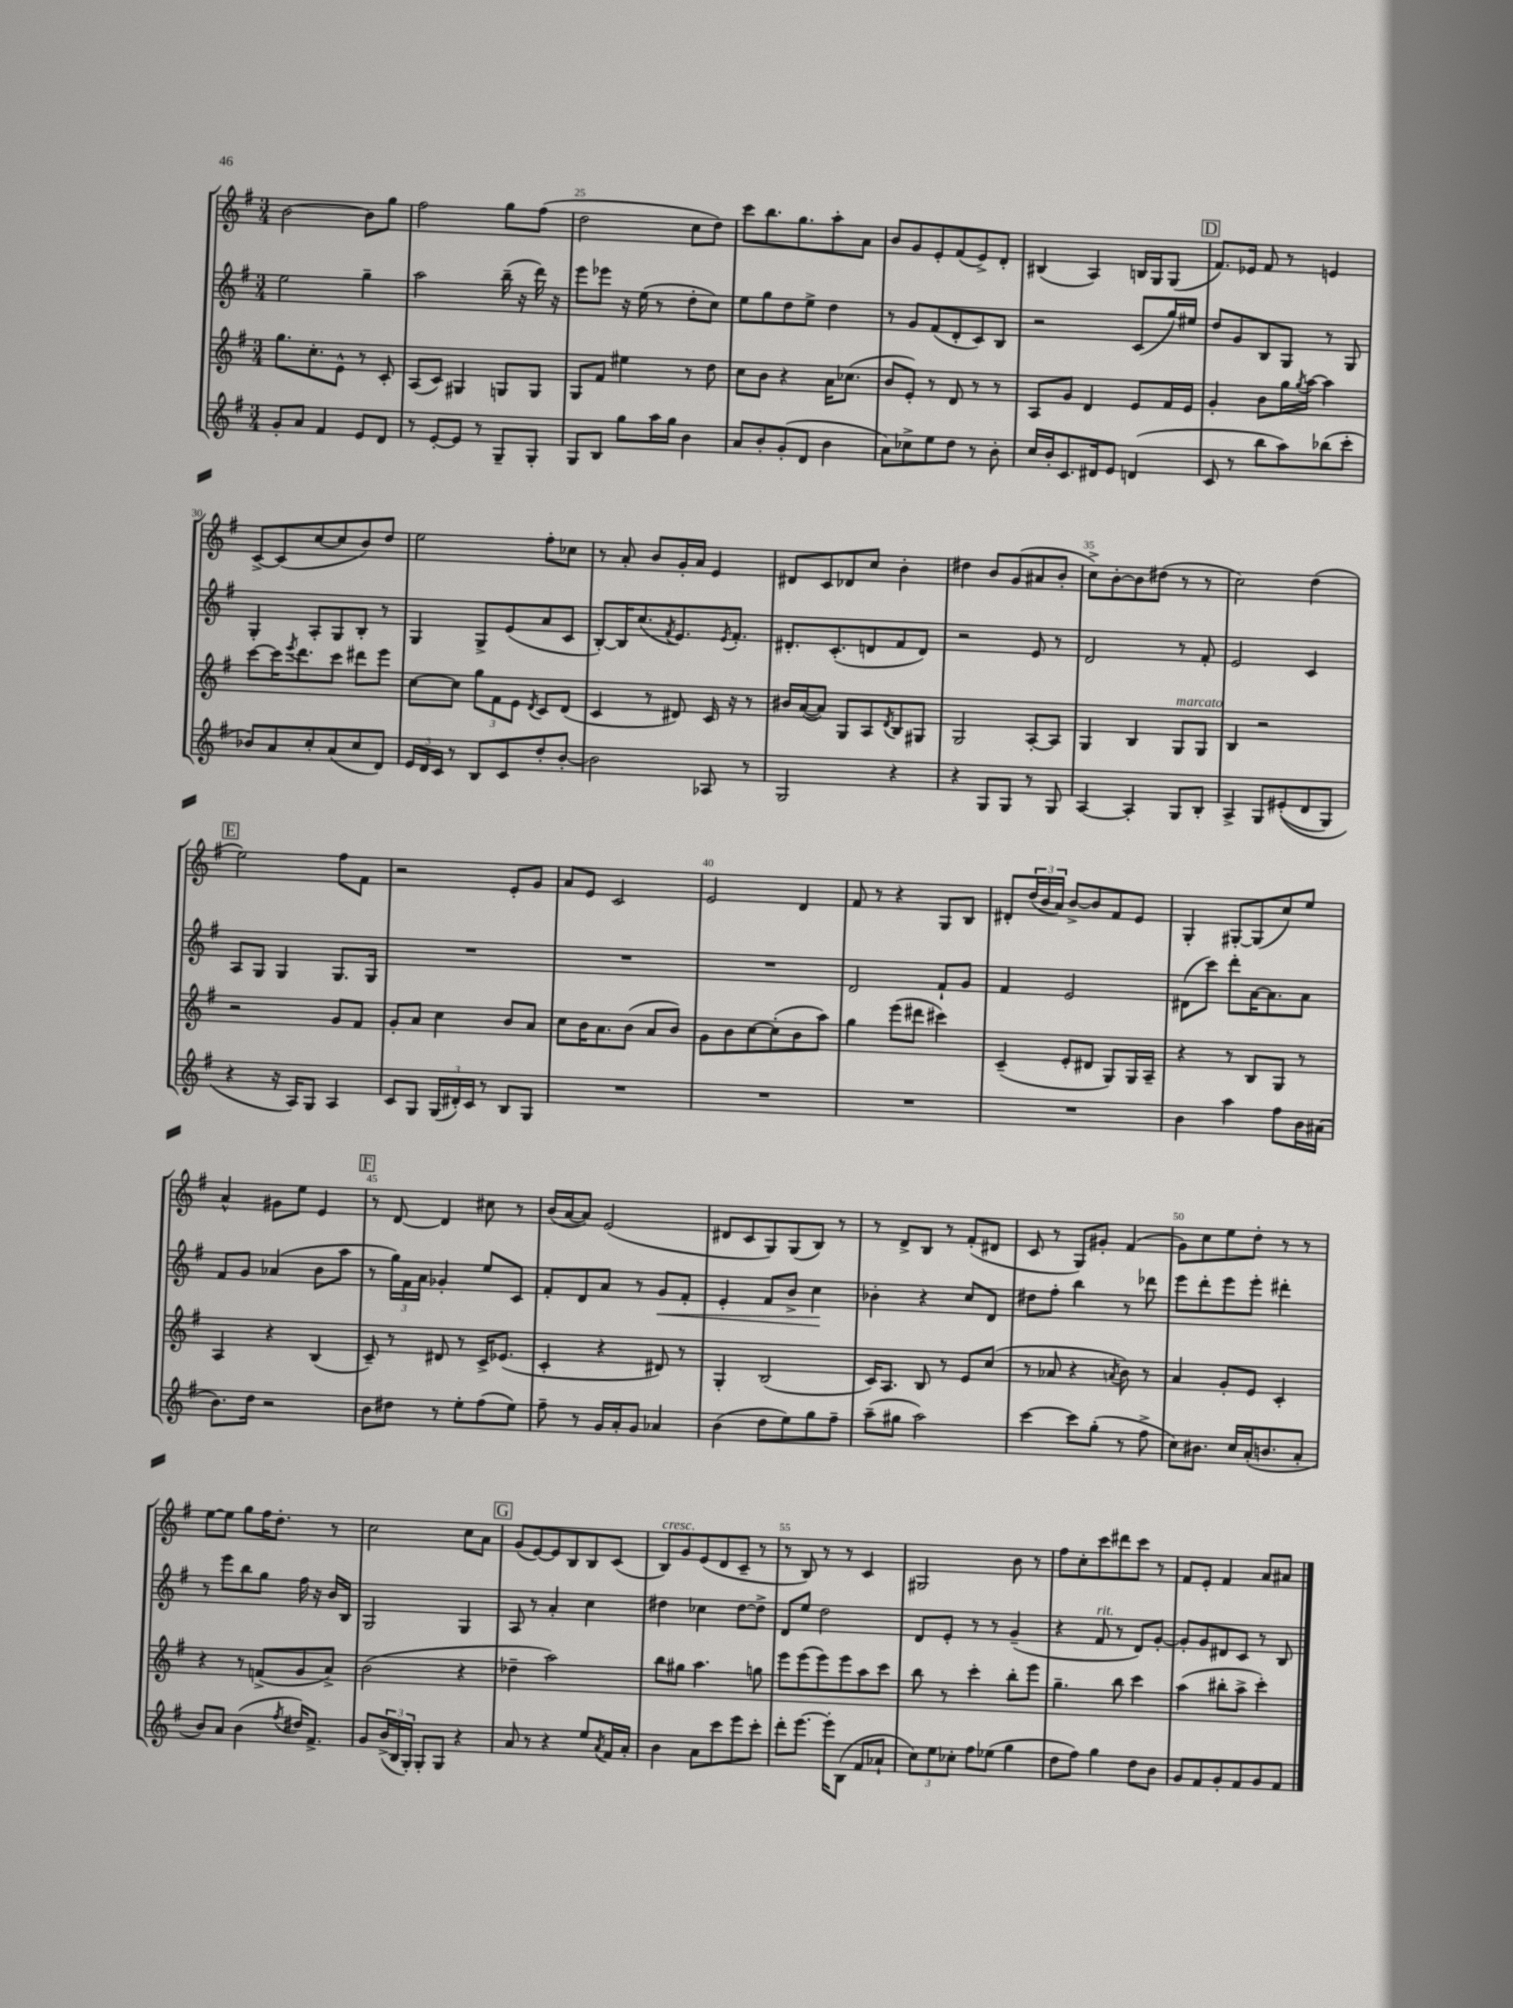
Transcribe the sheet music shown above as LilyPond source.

<<
\new StaffGroup <<
\new Staff = "s0" {
    \clef treble \key g \major \numericTimeSignature \time 3/4
    b'2~ b'8 g''8 |
    fis''2 g''8 fis''8( |
    d''2 c''8 d''8) |
    c'''8 b''8. g''8. a''8-. a'8 |
    b'8 g'8 e'8-. fis'8( e'8->) d'8-. |
    bis4( a4) b16 g16 g8( |
    \mark \markup { \box "D" } fis'8.) ees'16 fis'8 r8 e'4 |
    c'8~-> c'8( c''8~ c''8 b'8) d''8 |
    e''2 fis''8-. ces''8 |
    r8 a'8-. b'8 g'16-. a'16 e'4 |
    dis'8 c'8 des'8 c''8 b'4-. |
    dis''4 b'8 g'8( ais'8 b'8-. |
    c''8->) b'8~-. b'8 dis''8( r8 r8 |
    c''2) d''4( |
    \mark \markup { \box "E" } e''2) fis''8 fis'8 |
    r2 e'8-. g'8 |
    a'8 e'8 c'2 |
    e'2 d'4 |
    fis'8 r8 r4 g8 b8 |
    dis'8-. \tuplet 3/2 { d''16( b'16 a'16) } b'8~-> b'8 fis'8 e'8 |
    g4-. gis8~-. gis8( c''8) e''8 |
    a'4-^ gis'8 e''8 e'4 |
    \mark \markup { \box "F" } r8 d'8~ d'4 cis''8 r8 |
    b'16( a'16~ a'8) e'2( |
    dis'8 c'8 g8) g8( b8) r8 |
    r8 d'8-> b8 r8 fis'8-.( dis'8 |
    c'8 r8 g8) gis'8-. fis'4( |
    g'8) c''8 e''8 d''8-. r8 r8 |
    e''8~ e''8 g''8 fis''16 d''8.-. r8 |
    c''2 c''8 a'8 |
    \mark \markup { \box "G" } g'8( e'8~) e'8 b8 b8 c'8( |
    b8^\markup { \italic "cresc." }) g'8 e'8( d'8 c'8-- r8 |
    r8 b8) r8 r8 c'4 |
    gis2 b'8 r8 |
    fis''8 c''8-. c'''8 dis'''8 c'''8 r8 |
    fis'8 e'8-. fis'4 a'8 ais'8 \bar "|." |
}
\new Staff = "s1" {
    \clef treble \key g \major \numericTimeSignature \time 3/4
    e''2 g''4-- |
    a''2 b''16--( r16 d'''16) r16 |
    e'''8 ees'''8 r16 e''16( r8 d''8-. c''8) |
    e''8 g''8 d''8 e''8-> d''4 |
    r8 g'8 fis'8( d'8-. c'8) b8 |
    r2 c'8( g''16) eis''16 |
    \mark \markup { \box "D" } d''8 g'8 b8 g8 r8 g8 |
    g4-. a8-. g8 b8-. r8 |
    g4 g8-> e'8( a'8 c'8 |
    b8~-.) b16 c''8.( \acciaccatura { fis'8 } e'8.) \acciaccatura { e'8 } fis'8.-. |
    dis'8.-. c'8.-.( d'8 fis'8 d'8) |
    r2 e'8 r8 |
    d'2 r8 fis'8-. |
    e'2 c'4 |
    \mark \markup { \box "E" } a8 g8 g4 g8. g16 |
    R2. |
    R2. |
    R2. |
    d'2 fis'8-! g'8 |
    fis'4 e'2 |
    dis'8( c'''8) d'''8-. a'16~ a'8. a'8 |
    fis'8 g'8 aes'4( b'8 a''8 |
    \mark \markup { \box "F" } r8 \tuplet 3/2 { g''16) fis'16 a'16 } ges'4-. e''8 c'8 |
    fis'8-. d'8 a'8 r8 g'8\< fis'8-. |
    e'4-. fis'8 b'8-> c''4\! |
    bes'4-. r4 c''8 d'8 |
    dis''8 fis''8-. b''4 r8 des'''8 |
    e'''8 d'''8-. e'''8 e'''8-. dis'''4-. |
    r8 e'''8 b''8 g''8 fis''16 r16 b'16 b16 |
    g2 g4 |
    \mark \markup { \box "G" } a8 r8 a'4-. c''4 |
    dis''4 ces''4 dis''8~ dis''8-> |
    d'8 e''8 d''2 |
    d'8 e'8-. r8 r8 g'4--( |
    r4 fis'8^\markup { \italic "rit." } r8 d'8) g'8~-. |
    g'8-. g'8 dis'8 c'8 r8 b8 \bar "|." |
}
\new Staff = "s2" {
    \clef treble \key g \major \numericTimeSignature \time 3/4
    g''8. c''8.-. e'8-^ r8 c'8-. |
    a8( c'8) gis4 g8 g8 |
    g8 fis'8 eis''4 r8 d''8 |
    c''8 b'8 r4 a'16 ces''8.( |
    b'8 e'8-.) r8 d'8 r8 r8 |
    a8 g'8 d'4 e'8 fis'16 e'16 |
    \mark \markup { \box "D" } g'4-. b'8 g''16 \acciaccatura { g''8 } a''16~ a''4 |
    c'''8~ c'''16 \acciaccatura { e'''8 } d'''8. c'''8 dis'''8 e'''8 |
    c''8~ c''8 \tuplet 3/2 { g''8 fis'8 e'8 } \acciaccatura { d'8 } c'8 d'8( |
    c'4 r8 dis'8) c'16 r16 r8 |
    bis'16 a'16~( a'8) g8 a8 \acciaccatura { d'8 } b8 gis8 |
    g2 a8~-. a8 |
    g4 b4 g8^\markup { \italic "marcato" } g8 |
    b4 r2 |
    \mark \markup { \box "E" } r2 g'8 fis'8 |
    g'8-. a'8 c''4 b'8 a'8 |
    c''8 b'16 a'8. b'8( a'8 b'8) |
    g'8 b'8 c''8~ c''8-.( b'8 a''8) |
    g''4 e'''8( dis'''8 cis'''4) |
    c'4--( e'8-. dis'8 g8) g16 a16-- |
    r4 r8 b8 g8 r8 |
    a4 r4 b4( |
    \mark \markup { \box "F" } c'8--) r8 dis'8 r8 c'16-> ees'8.( |
    c'4-. r4 dis'8) r8 |
    g4-. b2( |
    c'16) a8. b8 r8 e'8 c''8( |
    r8 aes'8 r4 \acciaccatura { a'8 } b'8) r8 |
    a'4 g'8-. e'8 c'4-. |
    r4 r8 f'8->( g'8 a'8->) |
    b'2( r4 |
    \mark \markup { \box "G" } des''4-- a''2) |
    b''8 gis''8 a''4. g''8 |
    e'''8 e'''8( e'''8) e'''8 a''8 c'''8 |
    b''8 r8 c'''4-. b''8-. e'''8 |
    g''4.-- b''8 c'''4 |
    a''4( bis''8-. a''8-> c'''4-.) \bar "|." |
}
\new Staff = "s3" {
    \clef treble \key g \major \numericTimeSignature \time 3/4
    g'8-. a'8 fis'4 e'8 d'8 |
    r8 e'8~-. e'8 r8 g8-- g8-. |
    g8 b8 g''8 a''16 g''16 b'4 |
    a'8 b'8-. g'8-.( d'8 b'4 |
    a'8) ces''8-> e''8 d''8 r8 b'8-. |
    c''16 b'16-. c'8. dis'16 e'8 d'4( |
    \mark \markup { \box "D" } c'8 r8 b''8 a''8) bes''8( c'''8-. |
    bes'8) a'8 c''8-. a'8( c''8 d'8) |
    \tuplet 3/2 { e'16 d'16 c'16 } r8 b8 c'8 d''8-. b'8~-. |
    b'2 aes8 r8 |
    g2 r4 |
    r4 g8 g8 r8 g8 |
    a4~ a4-. g8 b8-. |
    a4-> g8 eis'8-.(\( d'8 g8) |
    \mark \markup { \box "E" } r4 r16 a16\) g8 a4 |
    c'8 g8 \tuplet 3/2 { g16( dis'16-.) c'16 } r8 b8 g8 |
    R2. |
    R2. |
    R2. |
    R2. |
    b'4 a''4 fis''8 b'16 ais'16( |
    b'8.) d''16 r2 |
    \mark \markup { \box "F" } b'8 dis''8 r8 e''8-. fis''8( e''8) |
    fis''8-- r8 g'16 a'16-. g'8 aes'4 |
    b'4( d''8 e''8) g''8 fis''8-- |
    a''8--( gis''8 a''2) |
    c'''4~ c'''8 g''8-.( r8 fis''8-> |
    c''8) bis'8. c''16 a'16-.( b'8. a'8-. |
    b'8) a'8 b'4( \acciaccatura { fis''8 } dis''16) fis'8.-> |
    g'8 \tuplet 3/2 { b'16->( b16 g16-.) } g8-. g8 r4 |
    \mark \markup { \box "G" } a'8 r8 r4 e''8 \acciaccatura { a'8 } fis'16 a'16-. |
    b'4 a'8 c'''8 e'''8 c'''8-. |
    d'''8-. e'''8.~ e'''16-. b8( fis'8 aes'8-! |
    \tuplet 3/2 { c''8) e''8 ces''8-. } fis''8 ees''8( g''4 |
    d''8 fis''8) g''4 d''8 b'8 |
    g'8 fis'8 g'8-. fis'8 g'8 fis'8 \bar "|." |
}
>>
>>
\layout { \context { \Score currentBarNumber = #23 \override BarNumber.break-visibility = ##(#f #t #t) barNumberVisibility = #(every-nth-bar-number-visible 5) } }
